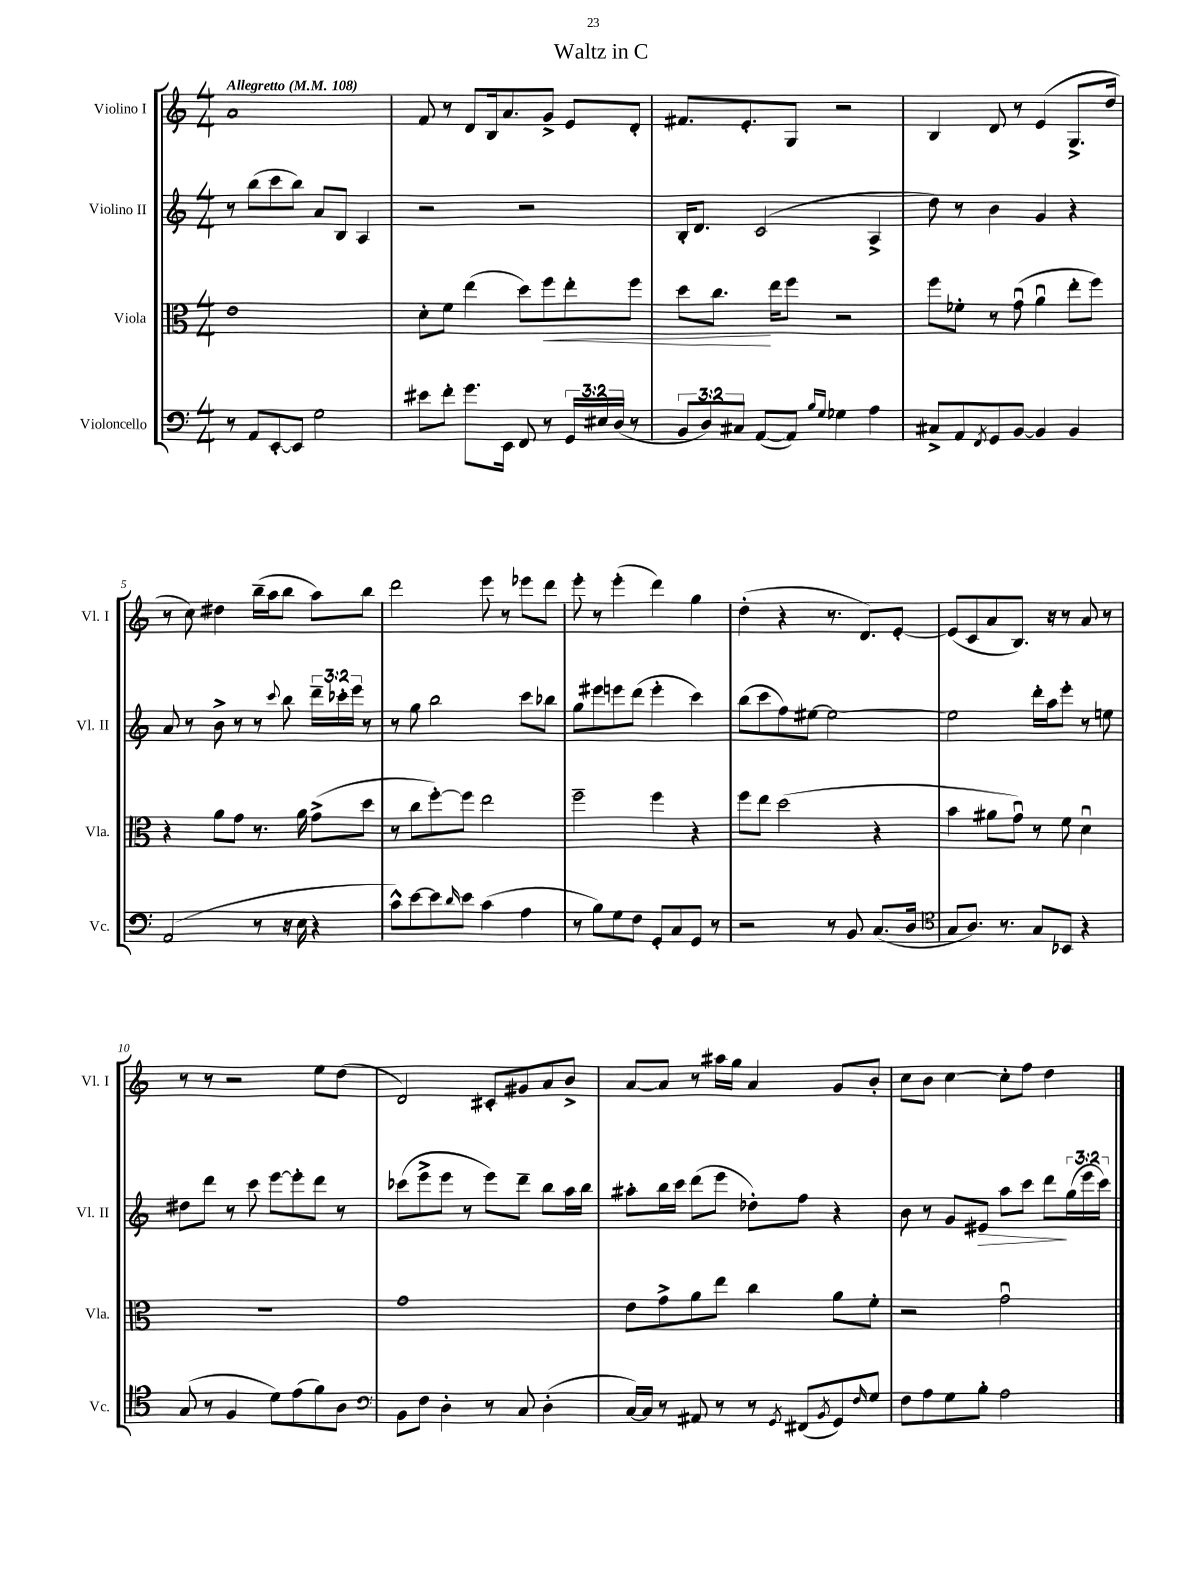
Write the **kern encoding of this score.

**kern	**kern	**dynam	**kern	**dynam	**kern
*part4	*part3	*part3	*part2	*part2	*part1
*staff4	*staff3	*staff3	*staff2	*staff2	*staff1
*I"Violoncello	*I"Viola	*	*I"Violino II	*	*I"Violino I
*I'Vc.	*I'Vla.	*	*I'Vl. II	*	*I'Vl. I
*clefF4	*clefC3	*	*clefG2	*	*clefG2
*k[]	*k[]	*	*k[]	*	*k[]
*M4/4	*M4/4	*	*M4/4	*	*M4/4
*MM108	*MM108	*	*MM108	*	*MM108
=1	=1	=1	=1	=1	=1
!	!	!	!	!	!LO:TX:a:B:t=Allegretto
8r	1e	.	8r	.	1a
8AA/L	.	.	(8bb\L	.	.
[8EE'/	.	.	8ccc\	.	.
8EE/J]	.	.	8bb\J)	.	.
2G\	.	.	8a/L	.	.
.	.	.	8B/J	.	.
.	.	.	4A/	.	.
=2	=2	=2	=2	=2	=2
8e#X\L	8d'\L	.	2r	.	8f/
8f'\J	8f\J	.	.	.	8r
8.g\L	(4ee\	.	.	.	8d/L
.	.	.	.	.	16B/k
16EE\Jk	.	.	.	.	8.a/
8FF/	8dd\L)	.	2r	.	.
!	!	!LO:HP:b	!	!	!
8r	8ff\	<	.	.	8g^/J
24GG/LL	8ee'\	.	.	.	8e/L
24E#X/	.	.	.	.	.
(24D/JJ	.	.	.	.	.
8r	8ff\J	.	.	.	8d'/J
=3	=3	=3	=3	=3	=3
12BB/L	8dd\L	.	16B'/KL	.	8.f#X/L
.	.	.	8.d/J	.	.
12D/)	.	.	.	.	.
.	8.cc\J	.	.	.	.
12C#X/J	.	.	.	.	.
.	.	.	.	.	8.e'/
([8AA/L	.	.	(2c/	.	.
.	16ee\KL	[	.	.	.
8AA/J])	8ff\J	.	.	.	8G/J
16qqB/LL	.	.	.	.	.
16qqG/JJ	.	.	.	.	.
4G-X\	2r	.	.	.	2r
4A\	.	.	4A^/	.	.
=4	=4	=4	=4	=4	=4
8C#X^/L	8ff\L	.	8dd\)	.	4B/
8AA/	8f-X'\J	.	8r	.	.
8qFF/	.	.	.	.	.
8GG/	8r	.	4b\	.	8d/
[8BB/J	(8gu\	.	.	.	8r
4BB/]	4au\	.	4g/	.	(4e/
4BB/	8ee'\L	.	4r	.	8.G^/L
.	8ff\J)	.	.	.	.
.	.	.	.	.	16dd/Jk
!!LO:LB:g=z
=5	=5	=5	=5	=5	=5
(2AA/	4r	.	8a/	.	8r
.	.	.	8r	.	8cc\)
.	8a\L	.	8b^\	.	4dd#X\
.	8g\J	.	8r	.	.
8r	8.r	.	8r	.	(16bb~\LL
.	.	.	.	.	16aa\J
.	.	.	8qqccc/	.	.
16r	.	.	8bb\	.	8bb\J
16E\	16a\	.	.	.	.
4r	(8g^\L	.	24ddd~\LL	.	8aa\L)
.	.	.	24ccc-X'\	.	.
.	.	.	24eee\JJ	.	.
.	8dd\J	.	8r	.	8bb\J
=6	=6	=6	=6	=6	=6
8c^^\L)	8r	.	8r	.	2ddd\
[8e\	8cc\L	.	8gg\	.	.
8e\]	[8ff'\)	.	2bb\	.	.
16qqd/	.	.	.	.	.
8e\J	8ff\J]	.	.	.	.
(4c\	2ee\	.	.	.	8eee\
.	.	.	.	.	8r
4A\	.	.	8ccc\L	.	8eee-X\L
.	.	.	8bb-X\J	.	8ddd\J
=7	=7	=7	=7	=7	=7
8r	2ff~\	.	8gg\L	.	8eee'\
8B\L)	.	.	8eee#X\	.	8r
8G\	.	.	8eeen\	.	(4eee'\
8F\J	.	.	(8ddd\J	.	.
8GG'/L	4ff\	.	4eee'\	.	4ddd\)
8C/	.	.	.	.	.
8GG/J	4r	.	4ccc\)	.	4gg\
8r	.	.	.	.	.
=8	=8	=8	=8	=8	=8
2r	8ff\L	.	(8bb\L	.	(4dd'\
.	8ee\J	.	8ccc\	.	.
.	(2dd\	.	8ff\)	.	4r
.	.	.	[8ee#X\J	.	.
8r	.	.	2ee#\_	.	8.r
8BB/	.	.	.	.	.
.	.	.	.	.	8.d/L)
(8.C/L	4r	.	.	.	.
.	.	.	.	.	[8e'/J
16D/Jk	.	.	.	.	.
=9	=9	=9	=9	=9	=9
*clefC4	*	*	*	*	*
8G/L	4b\	.	2ee#\]	.	(8e/L]
8.A/J)	.	.	.	.	8c/
.	8a#X\L	.	.	.	8a/
8.r	.	.	.	.	.
.	8gu\J)	.	.	.	8.B/J)
8G/L	8r	.	16ddd'\LL	.	.
.	.	.	16aa\J	.	16r
8BB-X/J	8f\	.	8eee'\J	.	8r
4r	4du\	.	8r	.	8a/
.	.	.	8een\	.	8r
!!LO:LB:g=z
=10	=10	=10	=10	=10	=10
(8G/	1r	.	8dd#X\L	.	8r
8r	.	.	8ddd\J	.	8r
4F/	.	.	8r	.	2r
.	.	.	8ccc\	.	.
8d\L)	.	.	[8eee\L	.	.
(8e\	.	.	8eee'\]	.	.
8f\)	.	.	8ddd\J	.	8ee\L
8A\J	.	.	8r	.	(8dd\J
=11	=11	=11	=11	=11	=11
*clefF4	*	*	*	*	*
8BB\L	1g	.	(8ccc-X\L	.	2d/)
8F\J	.	.	8eee^\	.	.
4D'\	.	.	8eee\J	.	.
.	.	.	8r	.	.
8r	.	.	8eee\L)	.	8c#X'/L
8C/	.	.	8ddd~\J	.	8g#X/
(4D'\	.	.	8bb\L	.	8a/
.	.	.	16aa\L	.	8b^/J
.	.	.	16bb\JJ	.	.
=12	=12	=12	=12	=12	=12
[16C/LL)	8e\L	.	8aa#X'\L	.	[8a/L
16C/JJ]	.	.	.	.	.
8r	8g^\	.	16bb\L	.	8a/J]
.	.	.	16ccc\JJ	.	.
8AA#X/	8a\	.	(8ddd\L	.	8r
8r	8ee\J	.	8eee\J	.	16aa#X\LL
.	.	.	.	.	16gg\JJ
8r	4cc\	.	8dd-X'\L)	.	4a/
8qGG/	.	.	.	.	.
(8FF#X/L	.	.	8ff\J	.	.
8qBB/	.	.	.	.	.
8GG/)	8a\L	.	4r	.	8g/L
16qqF/	.	.	.	.	.
8G/J	8f'\J	.	.	.	8b'/J
=13	=13	=13	=13	=13	=13
8F\L	2r	.	8b\	.	8cc\L
8A\	.	.	8r	.	8b\J
8G\	.	.	8g/L	.	[4cc\
!	!	!	!	!LO:HP:b	!
8B'\J	.	.	8e#X/J	>	.
2A\	2gu\	.	8aa\L	.	8cc'\L]
.	.	.	8ccc\J	.	8ff\J
.	.	.	8ddd\L	.	4dd\
.	.	.	(24gg\L	]	.
.	.	.	24eee\	.	.
.	.	.	24ccc\JJ)	.	.
==	==	==	==	==	==
*-	*-	*-	*-	*-	*-
